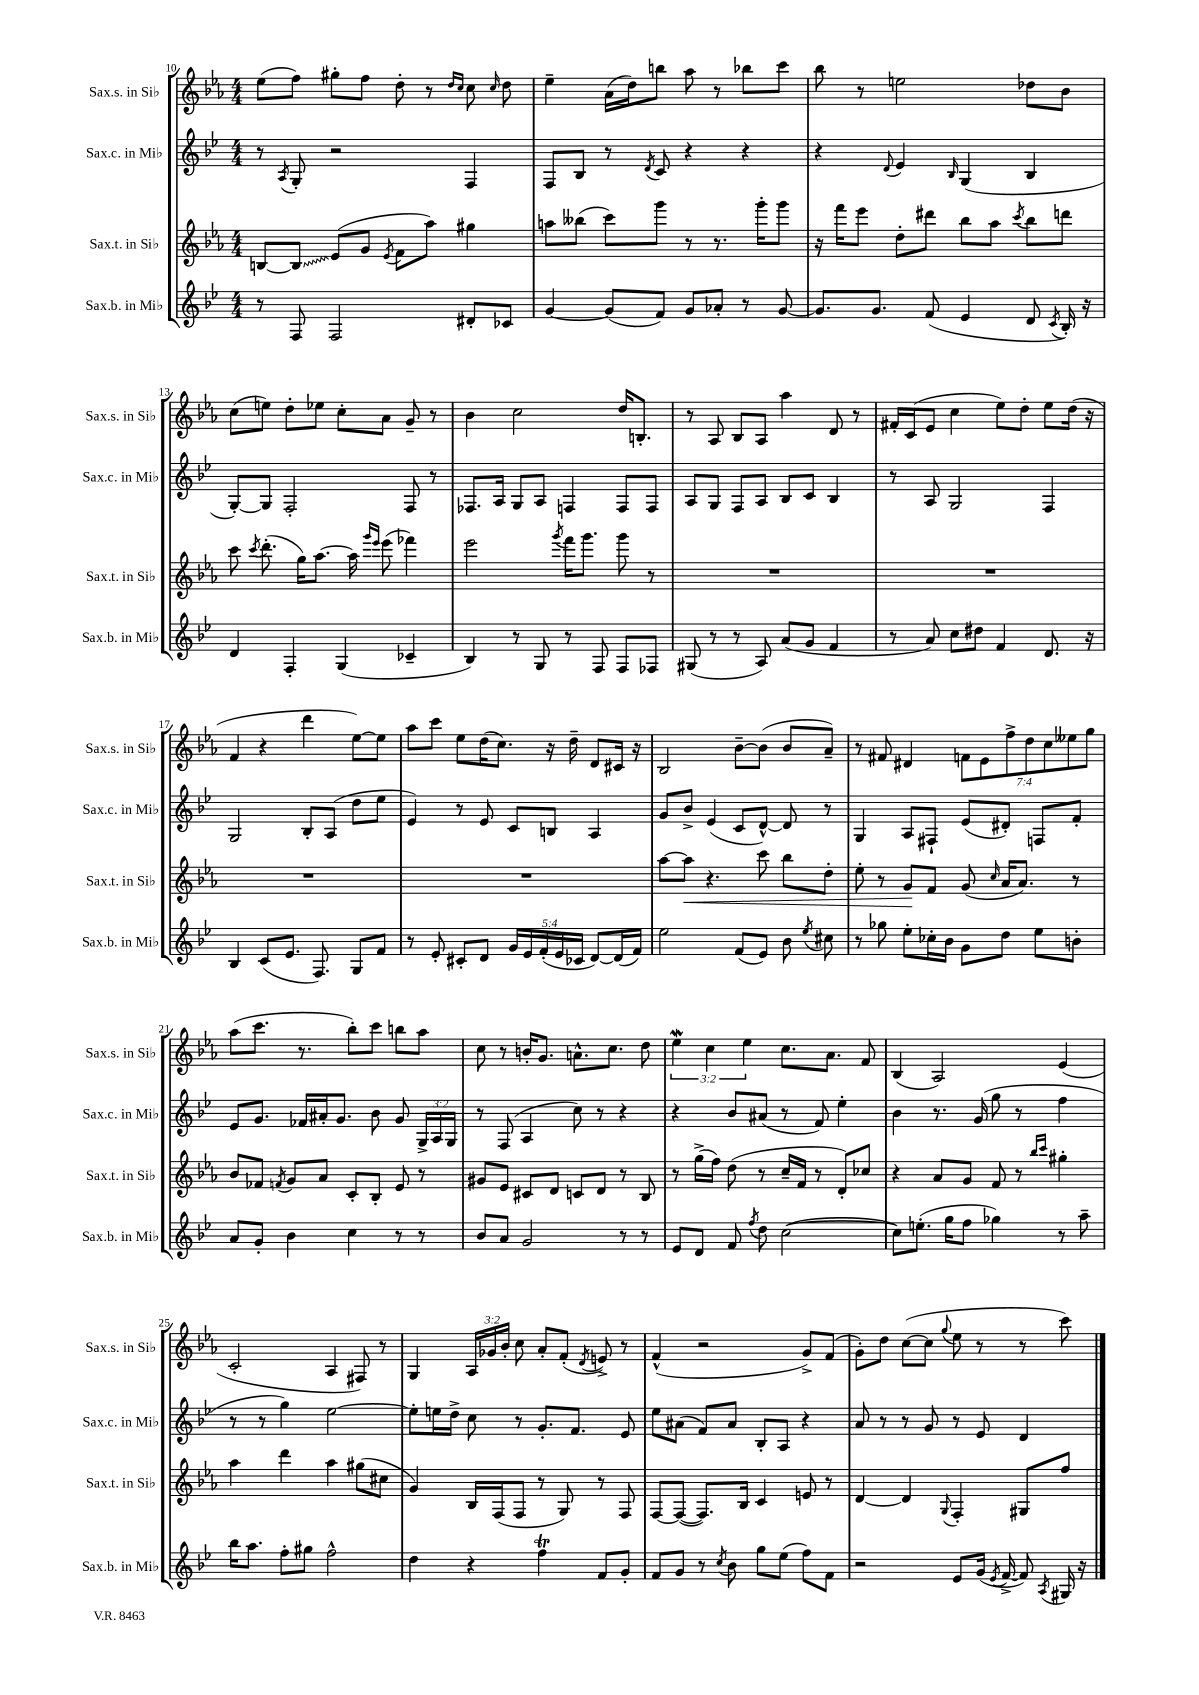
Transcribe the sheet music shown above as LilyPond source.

<<
\new StaffGroup <<
\new Staff = "s0" \with { instrumentName = "Sax.s. in Sib" shortInstrumentName = "Sax.s. in Sib" } {
    \clef treble \key ees \major \numericTimeSignature \time 4/4 \override Staff.TupletNumber.text = #tuplet-number::calc-fraction-text
    \autoBeamOff ees''8[( f''8]) gis''8[-. f''8] d''8-. r8 \grace { d''16[ c''16] } c''8 \grace { c''16 } d''8 |
    ees''4-- aes'16[( d''16) b''8] aes''8 r8 bes''8[ c'''8] |
    bes''8 r8 e''2 des''8[ bes'8] |
    c''8[( e''8]) d''8[-. ees''8] c''8[-. aes'8] g'8-- r8 |
    bes'4 c''2 d''16[ b8.]-. |
    r8 aes8 bes8[ aes8] aes''4 d'8 r8 |
    fis'16[-. c'16( ees'8] c''4 ees''8[) d''8]-. ees''8[ d''16]( r16 |
    f'4 r4 d'''4 ees''8[~) ees''8] |
    aes''8[ c'''8] ees''8[ d''16( c''8.]) r16 d''16-- d'8[ cis'16] r16 |
    bes2 bes'8[~-- bes'8]( bes'8[ aes'8]--) |
    r8 fis'8 dis'4 \tuplet 7/4 { f'8[ ees'8 f''8-> d''8 c''8 eeses''8 g''8] } |
    aes''8[( c'''8.] r8. bes''8[-.) c'''8] b''8[ aes''8] |
    c''8 r8 b'16[-. g'8.] a'8.[-^ c''8.] d''8 |
    \tuplet 3/2 { ees''4\mordent c''4 ees''4 } c''8.[ aes'8.] f'8 |
    bes4( aes2) ees'4( |
    c'2-. aes4 fis8) r8 |
    g4 \tuplet 3/2 { aes16[ ges'16 bes'16]-. } c''8 aes'8[-. f'8]-.( \acciaccatura { d'8 } e'8->) r8 |
    f'4-^( r2 g'8[->) f'8]( |
    g'8[-.) d''8] c''8[~( c''8] \appoggiatura { g''8 } ees''8 r8 r8 c'''8) \bar "|." |
}
\new Staff = "s1" \with { instrumentName = "Sax.c. in Mib" shortInstrumentName = "Sax.c. in Mib" } {
    \clef treble \key bes \major \numericTimeSignature \time 4/4 \override Staff.TupletNumber.text = #tuplet-number::calc-fraction-text
    \autoBeamOff r8 \acciaccatura { a8 } g8-. r2 f4 |
    f8[ bes8] r8 \acciaccatura { d'8 } c'8 r4 r4 |
    r4 \appoggiatura { d'8 } ees'4 \grace { bes16 } g4( bes4 |
    g8[~-.) g8] f2-. f8 r8 |
    fes8.[ a16] g8[ a8] f4 f8[ f8] |
    a8[ g8] f8[ a8] bes8[ c'8] bes4 |
    r8 a8 g2 f4 |
    g2 bes8[-. a8]( d''8[ ees''8] |
    ees'4) r8 ees'8 c'8[ b8] a4 |
    g'8[ bes'8]-> ees'4( c'8[ d'8]~-^) d'8 r8 |
    g4 a8[ fis8]-! ees'8[( dis'8]-.) f8[ f'8]-. |
    ees'8[ g'8.] fes'16[ ais'16-. g'8.] bes'8 g'8 \tuplet 3/2 { g16[-> a16 g16] } |
    r8 f8( a4 c''8) r8 r4 |
    r4 bes'8[ ais'8]( r8 f'8) ees''4-. |
    bes'4 r8. g'16( g''8 r8 f''4 |
    r8 r8 g''4) ees''2~ |
    ees''8[-. e''16 d''16]-> c''8 r8 g'8.[-. f'8.] ees'8 |
    ees''8[ ais'8]( f'8[) ais'8] bes8[-. a8] r4 |
    a'8 r8 r8 g'8 r8 ees'8 d'4 \bar "|." |
}
\new Staff = "s2" \with { instrumentName = "Sax.t. in Sib" shortInstrumentName = "Sax.t. in Sib" } {
    \clef treble \key ees \major \numericTimeSignature \time 4/4
    \autoBeamOff b8[~ \once \override Glissando.style = #'zigzag b8]\glissando ees'8[( g'8] \acciaccatura { ees'8 } f'8[ aes''8]) gis''4 |
    a''8[ beses''8]( c'''8[) g'''8] r8 r8. g'''16[-. g'''8] |
    r16 f'''16[ ees'''8] d''8[-. dis'''8] bes''8[ aes''8] \acciaccatura { c'''8 } bes''8[ d'''8] |
    c'''8 \acciaccatura { c'''8 } d'''8.-.( g''16[) aes''8.]~ aes''16 \grace { g'''16[ ees'''16] } ees'''8( fes'''4) |
    ees'''2 \acciaccatura { g'''8 } f'''16[ g'''8.] g'''8 r8 |
    R1 |
    R1 |
    R1 |
    R1 |
    aes''8[~ aes''8]\< r4. c'''8 bes''8[ d''8]-. |
    ees''8-. r8 g'8[\! f'8] g'8( \grace { c''16 } aes'16[ aes'8.]) r8 |
    bes'8[ fes'8] \acciaccatura { f'8 } g'8[ aes'8] c'8[-. bes8]-. ees'8 r8 |
    gis'8[ ees'8] cis'8[ d'8] c'8[ d'8] r8 bes8 |
    r8 g''16[->( f''16]) d''8( r8 c''16[-- f'16] r8 d'8[-.) ces''8] |
    r4 aes'8[ g'8] f'8 r8 \grace { bes''16[ c'''16] } gis''4-. |
    aes''4 d'''4 aes''4 gis''8[( cis''8] |
    g'4) bes16[ f16( f8] r8 g8) r8 f8 |
    f8[~ f8]~( f8.[) bes16] c'4 e'8 r8 |
    d'4~ d'4 \appoggiatura { g8 } f4-. gis8[ f''8] \bar "|." |
}
\new Staff = "s3" \with { instrumentName = "Sax.b. in Mib" shortInstrumentName = "Sax.b. in Mib" } {
    \clef treble \key bes \major \numericTimeSignature \time 4/4 \override Staff.TupletNumber.text = #tuplet-number::calc-fraction-text
    \autoBeamOff r8 f8 f2 dis'8[-. ces'8] |
    g'4~ g'8[( f'8]) g'8[ aes'8]-. r8 g'8~ |
    g'8.[ g'8.] f'8( ees'4 d'8 \acciaccatura { c'8 } bes16-.) r16 |
    d'4 f4-. g4( ces'4-- |
    bes4) r8 g8 r8 f8 f8[ fes8] |
    gis8( r8 r8 a8) a'8[( g'8] f'4 |
    r8 a'8) c''8[ dis''8] f'4 d'8. r16 |
    bes4 c'8[( ees'8.] f8.) g8[ f'8] |
    r8 ees'8-. cis'8[-. d'8] \tuplet 5/4 { g'16[ ees'16 f'16-.( ees'16 ces'16] } d'8[~) d'16( f'16]) |
    ees''2 f'8[( ees'8]) bes'8 \acciaccatura { ees''8 } cis''8 |
    r8 ges''8 ees''8[-. ces''16-. bes'16] g'8[ d''8] ees''8[ b'8]-. |
    a'8[ g'8]-. bes'4 c''4 r8 r8 |
    bes'8[ a'8] g'2 r8 r8 |
    ees'8[ d'8] f'8 \acciaccatura { f''8 } d''8 c''2~( |
    c''8[) e''8.]-.( g''16[ f''8] ges''4) r8 a''8-- |
    bes''16[ a''8.] f''8[-. gis''8] f''2-^ |
    d''4 r4 f''4\trill f'8[ g'8]-. |
    f'8[ g'8] r8 \acciaccatura { c''8 } bes'8 g''8[ ees''8]( f''8[) f'8] |
    r2 ees'8[ g'16]( \acciaccatura { ees'8 } f'16~-> f'8) \acciaccatura { a8 } gis16 r16 \bar "|." |
}
>>
>>
\layout { \context { \Score currentBarNumber = #10 } }
